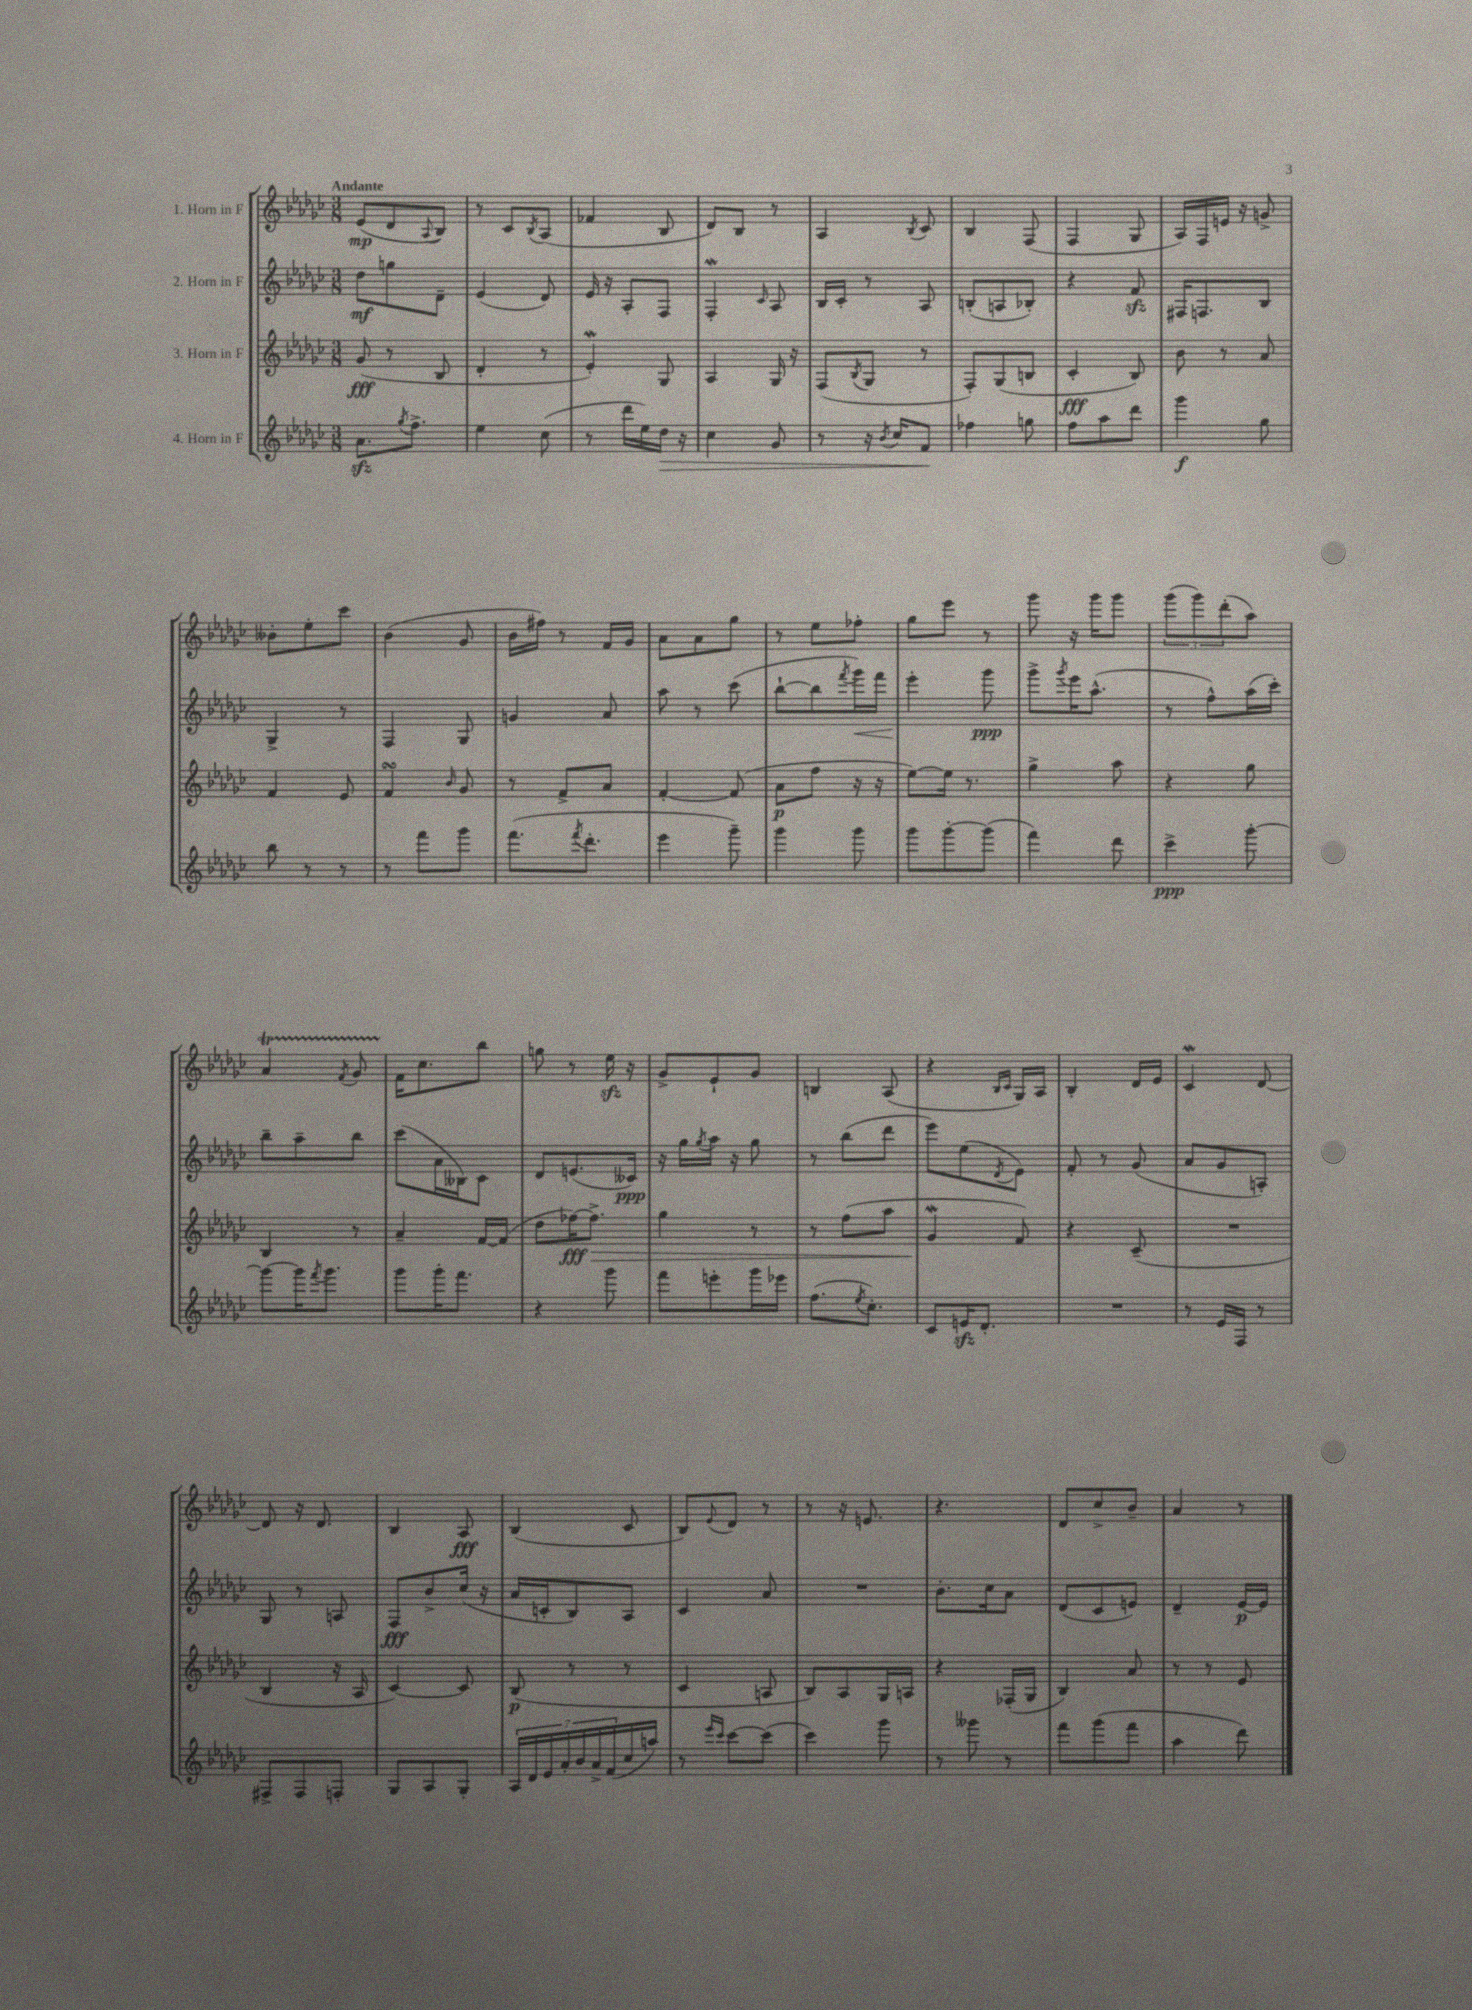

**kern	**dynam	**kern	**dynam	**kern	**dynam	**kern	**dynam
*part4	*part4	*part3	*part3	*part2	*part2	*part1	*part1
*staff4	*staff4	*staff3	*staff3	*staff2	*staff2	*staff1	*staff1
*I"4. Horn in F	*	*I"3. Horn in F	*	*I"2. Horn in F	*	*I"1. Horn in F	*
*clefG2	*	*clefG2	*	*clefG2	*	*clefG2	*
*k[b-e-a-d-g-c-]	*	*k[b-e-a-d-g-c-]	*	*k[b-e-a-d-g-c-]	*	*k[b-e-a-d-g-c-]	*
*M3/8	*	*M3/8	*	*M3/8	*	*M3/8	*
=1	=1	=1	=1	=1	=1	=1	=1
!	!	!	!	!	!	!LO:TX:a:B:t=Andante	!
8.a-zz\L	.	(8g-/	fff	8dd-\L	mf	(8e-/L	mp
.	.	8r	.	8ggn\	.	8d-/	.
8qgg-/	.	.	.	.	.	.	.
8.ff^\J	.	.	.	.	.	.	.
.	.	.	.	.	.	8qqA-/	.
.	.	8B-/	.	8d-~\J	.	8B-/J)	.
=2	=2	=2	=2	=2	=2	=2	=2
4ee-\	.	4d-'/	.	(4e-/	.	8r	.
.	.	.	.	.	.	8c-/L	.
.	.	.	.	.	.	8qB-/	.
(8cc-\	.	8r	.	8d-/)	.	(8A-/J	.
=3	=3	=3	=3	=3	=3	=3	=3
8r	.	4e-W'/)	.	16e-/	.	4f-X/	.
.	.	.	.	16r	.	.	.
16ddd-\LL	.	.	.	8A-'/L	.	.	.
16ee-\)	.	.	.	.	.	.	.
!	!LO:HP:b	!	!	!	!	!	!
16dd-\JJ	>	8G-/	.	8F/J	.	8B-/	.
16r	.	.	.	.	.	.	.
=4	=4	=4	=4	=4	=4	=4	=4
4cc-\	.	4A-/	.	4FW'/	.	8d-/L)	.
.	.	.	.	.	.	8B-/J	.
.	.	.	.	16qqc-/	.	.	.
8g-/	.	16G-/	.	8A-/	.	8r	.
.	.	16r	.	.	.	.	.
=5	=5	=5	=5	=5	=5	=5	=5
8r	.	(8F/L	.	16B-/LL	.	4A-/	.
.	.	.	.	16c-'/JJ	.	.	.
.	.	8qB-/	.	.	.	.	.
16r	.	8G-/J	.	8r	.	.	.
8qb-/	.	.	.	.	.	.	.
16cc-/KL	.	.	.	.	.	.	.
.	.	.	.	.	.	8qB-/	.
8f/J	.	8r	.	8A-/	.	8c-/	.
.	]	.	.	.	.	.	.
=6	=6	=6	=6	=6	=6	=6	=6
4ff-X\	.	8F'/L)	.	(8Bn'/L	.	4B-/	.
.	.	(8G-/	.	8An/	.	.	.
8ggn\	.	8Bn/J	.	8B-X'/J)	.	(8F/	.
=7	=7	=7	=7	=7	=7	=7	=7
8ff\L	.	4c-'/	fff	4r	.	4F/	.
8aa-\	.	.	.	.	.	.	.
8ddd-\J	.	8B-/)	.	8fzz/	.	8G-/	.
=8	=8	=8	=8	=8	=8	=8	=8
4ggg-\	f	8b-\	.	16F#X/KL	.	16A-/LL)	.
.	.	.	.	8.Fn/	.	16F/	.
.	.	8r	.	.	.	16en/JJ	.
.	.	.	.	.	.	16r	.
8gg-\	.	8a-/	.	8B-/J	.	8gn^/	.
!!LO:LB:g=z
=9	=9	=9	=9	=9	=9	=9	=9
8bb-\	.	4f/	.	4G-^/	.	8b--X'\L	.
8r	.	.	.	.	.	8ee-'\	.
8r	.	8e-/	.	8r	.	8ccc-\J	.
=10	=10	=10	=10	=10	=10	=10	=10
8r	.	4fsSsS/	.	4F/	.	(4b-\	.
8fff\L	.	.	.	.	.	.	.
.	.	16qqb-/	.	.	.	.	.
8ggg-\J	.	8g-/	.	8G-/	.	8g-/	.
=11	=11	=11	=11	=11	=11	=11	=11
(8.fff\L	.	8r	.	4gn/	.	16b-\LL	.
.	.	.	.	.	.	16ff#X\JJ)	.
.	.	8f^/L	.	.	.	8r	.
8qfff/	.	.	.	.	.	.	.
8.ddd-'\J	.	.	.	.	.	.	.
.	.	8a-/J	.	8a-/	.	16f/LL	.
.	.	.	.	.	.	16g-/JJ	.
=12	=12	=12	=12	=12	=12	=12	=12
4eee-\	.	[4f'/	.	8aa-\	.	8a-\L	.
.	.	.	.	8r	.	8a-\	.
8ggg-~\)	.	(8f/]	.	(8ccc-\	.	8gg-\J	.
=13	=13	=13	=13	=13	=13	=13	=13
4ggg-\	.	8a-\L	p	[8bb-`\L	.	8r	.
.	.	8ff\J	.	8bb-\]	.	8ee-\L	.
.	.	.	.	8qfff/	.	.	.
!	!	!	!	!	!LO:HP:b	!	!
8ggg-\	.	16r	.	16ggg-\L)	<	8ff-X'\J	.
.	.	16r	.	16fff\JJ	.	.	.
=14	=14	=14	=14	=14	=14	=14	=14
8ggg-\L	.	[8ee-\L)	.	4eee-'\	.	8gg-\L	.
[8ggg-'\	.	16ee-\Jk]	.	.	.	8eee-\J	.
.	.	8.r	.	.	.	.	.
(8ggg-\J]	.	.	.	8ggg-\	[ ppp	8r	.
=15	=15	=15	=15	=15	=15	=15	=15
4fff\)	.	4gg-^\	.	8ggg-^\L	.	8ggg-\	.
.	.	.	.	8qggg-/	.	.	.
.	.	.	.	16eee-\K	.	16r	.
.	.	.	.	(8.aa-^^\J	.	16ggg-\KL	.
8ddd-\	.	8aa-\	.	.	.	8ggg-\J	.
=16	=16	=16	=16	=16	=16	=16	=16
4ccc-^\	ppp	4r	.	8r	.	(12ggg-\L	.
.	.	.	.	.	.	12ggg-\)	.
.	.	.	.	8ff^^\L)	.	.	.
.	.	.	.	.	.	(12ddd-'\	.
[8ggg-'\	.	8gg-\	.	(16aa-\L	.	8aa-\J)	.
.	.	.	.	16ccc-'\JJ)	.	.	.
!!LO:LB:g=z
=17	=17	=17	=17	=17	=17	=17	=17
8ggg-\L_	.	4B-/	.	8bb-~\L	.	4a-T/	.
16ggg-\K]	.	.	.	8aa-~\	.	.	.
8qfff/	.	.	.	.	.	.	.
8.ggg-\J	.	.	.	.	.	.	.
.	.	.	.	.	.	8qf/	.
.	.	8r	.	8bb-\J	.	8g-TTT/	.
=18	=18	=18	=18	=18	=18	=18	=18
8ggg-\L	.	4a-~/	.	(8ccc-\L	.	16f\KL	.
.	.	.	.	.	.	8.cc-\	.
16ggg-'\K	.	.	.	16a-\L	.	.	.
8.fff\J	.	.	.	16B--X\J)	.	.	.
.	.	[16f/LL	.	8c-\J	.	8bb-\J	.
.	.	(16f/JJ]	.	.	.	.	.
=19	=19	=19	=19	=19	=19	=19	=19
4r	.	8dd-\L	.	8d-/L	.	8ggn\	.
!	!	!	!LO:HP:b	!	!	!	!
.	.	[16ff-X\K)	> fff	(8.en/	.	8r	.
.	.	8.ff-^\J]	.	.	.	.	.
8ggg-\	.	.	.	.	.	16ee-zz\	.
.	.	.	.	16c--X/Jk)	ppp	16r	.
=20	=20	=20	=20	=20	=20	=20	=20
8fff\L	.	4gg-\	.	16r	.	8g-^/L	.
.	.	.	.	16gg-\LL	.	.	.
.	.	.	.	8qgg-/	.	.	.
8eeen'\	.	.	.	16aa-\JJ	.	8e-`/	.
.	.	.	.	16r	.	.	.
16ggg-\L	.	8r	.	8gg-\	.	8g-/J	.
16eee-X\JJ	.	.	.	.	.	.	.
=21	=21	=21	=21	=21	=21	=21	=21
(8.ff\L	.	8r	.	8r	.	4Bn/	.
.	.	(8ff\L	.	(8bb-\L	.	.	.
8qee-/	.	.	.	.	.	.	.
8.cc-'\J)	.	.	.	.	.	.	.
.	.	8aa-\J	.	8ddd-\J	.	(8A-/	.
=22	=22	=22	=22	=22	=22	=22	=22
8c-/L	.	4g-w/	.	8eee-\L)	.	4r	.
16enzz/K	.	.	.	(8ee-\	.	.	.
8.d-'/J	.	.	.	.	.	.	.
.	.	.	.	.	.	16qqB-/LL	.
.	.	.	.	8qd-/	.	16qqc-/JJ	.
.	.	8f/)	]	8e-\J)	.	16G-/LL)	.
.	.	.	.	.	.	16A-/JJ	.
=23	=23	=23	=23	=23	=23	=23	=23
4.r	.	4r	.	8f'/	.	4B-'/	.
.	.	.	.	8r	.	.	.
.	.	(8c-~/	.	(8g-/	.	16d-/LL	.
.	.	.	.	.	.	16e-/JJ	.
=24	=24	=24	=24	=24	=24	=24	=24
8r	.	4.r	.	8a-/L	.	4c-w/	.
16e-/LL	.	.	.	8g-/	.	.	.
16F/JJ	.	.	.	.	.	.	.
8r	.	.	.	8An'/J)	.	[8d-/	.
!!LO:LB:g=z
=25	=25	=25	=25	=25	=25	=25	=25
8F#X^/L	.	4B-/	.	8G-/	.	8d-/]	.
8F#/	.	.	.	8r	.	16r	.
.	.	.	.	.	.	8.d-/	.
8Fn'/J	.	16r	.	8An/	.	.	.
.	.	16A-/	.	.	.	.	.
=26	=26	=26	=26	=26	=26	=26	=26
8G-/L	.	[4c-/)	.	8F/L	fff	4B-/	.
8A-/	.	.	.	8b-^/	.	.	.
8G-'/J	.	8c-/]	.	(16cc-/Jk	.	8A-/	fff
.	.	.	.	16r	.	.	.
=27	=27	=27	=27	=27	=27	=27	=27
28A-/LL	.	(8B-/	p	16a-/LL	.	(4B-/	.
28d-/	.	.	.	.	.	.	.
.	.	.	.	16cn'/J	.	.	.
28e-/	.	.	.	.	.	.	.
28a-'/	.	.	.	.	.	.	.
.	.	8r	.	8B-/)	.	.	.
28b-/	.	.	.	.	.	.	.
28a-^/	.	.	.	.	.	.	.
(28f/	.	.	.	.	.	.	.
16cc-/	.	8r	.	8A-/J	.	8c-/	.
16aan/JJ)	.	.	.	.	.	.	.
=28	=28	=28	=28	=28	=28	=28	=28
8r	.	4c-/	.	4c-/	.	8B-/L)	.
16qqeee-/LL	.	.	.	.	.	.	.
16qqccc-/JJ	.	.	.	.	.	8qqe-/	.
[8ccc-\L	.	.	.	.	.	8d-/J	.
(8ccc-\J]	.	8An/	.	8a-/	.	8r	.
=29	=29	=29	=29	=29	=29	=29	=29
4ccc-\)	.	8B-/L)	.	4.r	.	8r	.
.	.	8A-/	.	.	.	16r	.
.	.	.	.	.	.	8.en/	.
8ggg-\	.	16G-/L	.	.	.	.	.
.	.	16An/JJ	.	.	.	.	.
=30	=30	=30	=30	=30	=30	=30	=30
8r	.	4r	.	8.b-'\L	.	4.r	.
8ggg--X\	.	.	.	.	.	.	.
.	.	.	.	16cc-\k	.	.	.
8r	.	(16F-X'/LL	.	8a-\J	.	.	.
.	.	16G-/JJ	.	.	.	.	.
=31	=31	=31	=31	=31	=31	=31	=31
8fff\L	.	4B-/)	.	(8d-/L	.	8d-/L	.
(8ggg-\	.	.	.	8c-/	.	8cc-^/	.
8fff\J	.	8a-/	.	8en/J)	.	8b-~/J	.
=32	=32	=32	=32	=32	=32	=32	=32
4aa-\	.	8r	.	4d-~/	.	4a-/	.
.	.	8r	.	.	.	.	.
8ddd-\)	.	8e-/	.	[16e-/LL	p	8r	.
.	.	.	.	16e-/JJ]	.	.	.
==	==	==	==	==	==	==	==
*-	*-	*-	*-	*-	*-	*-	*-
